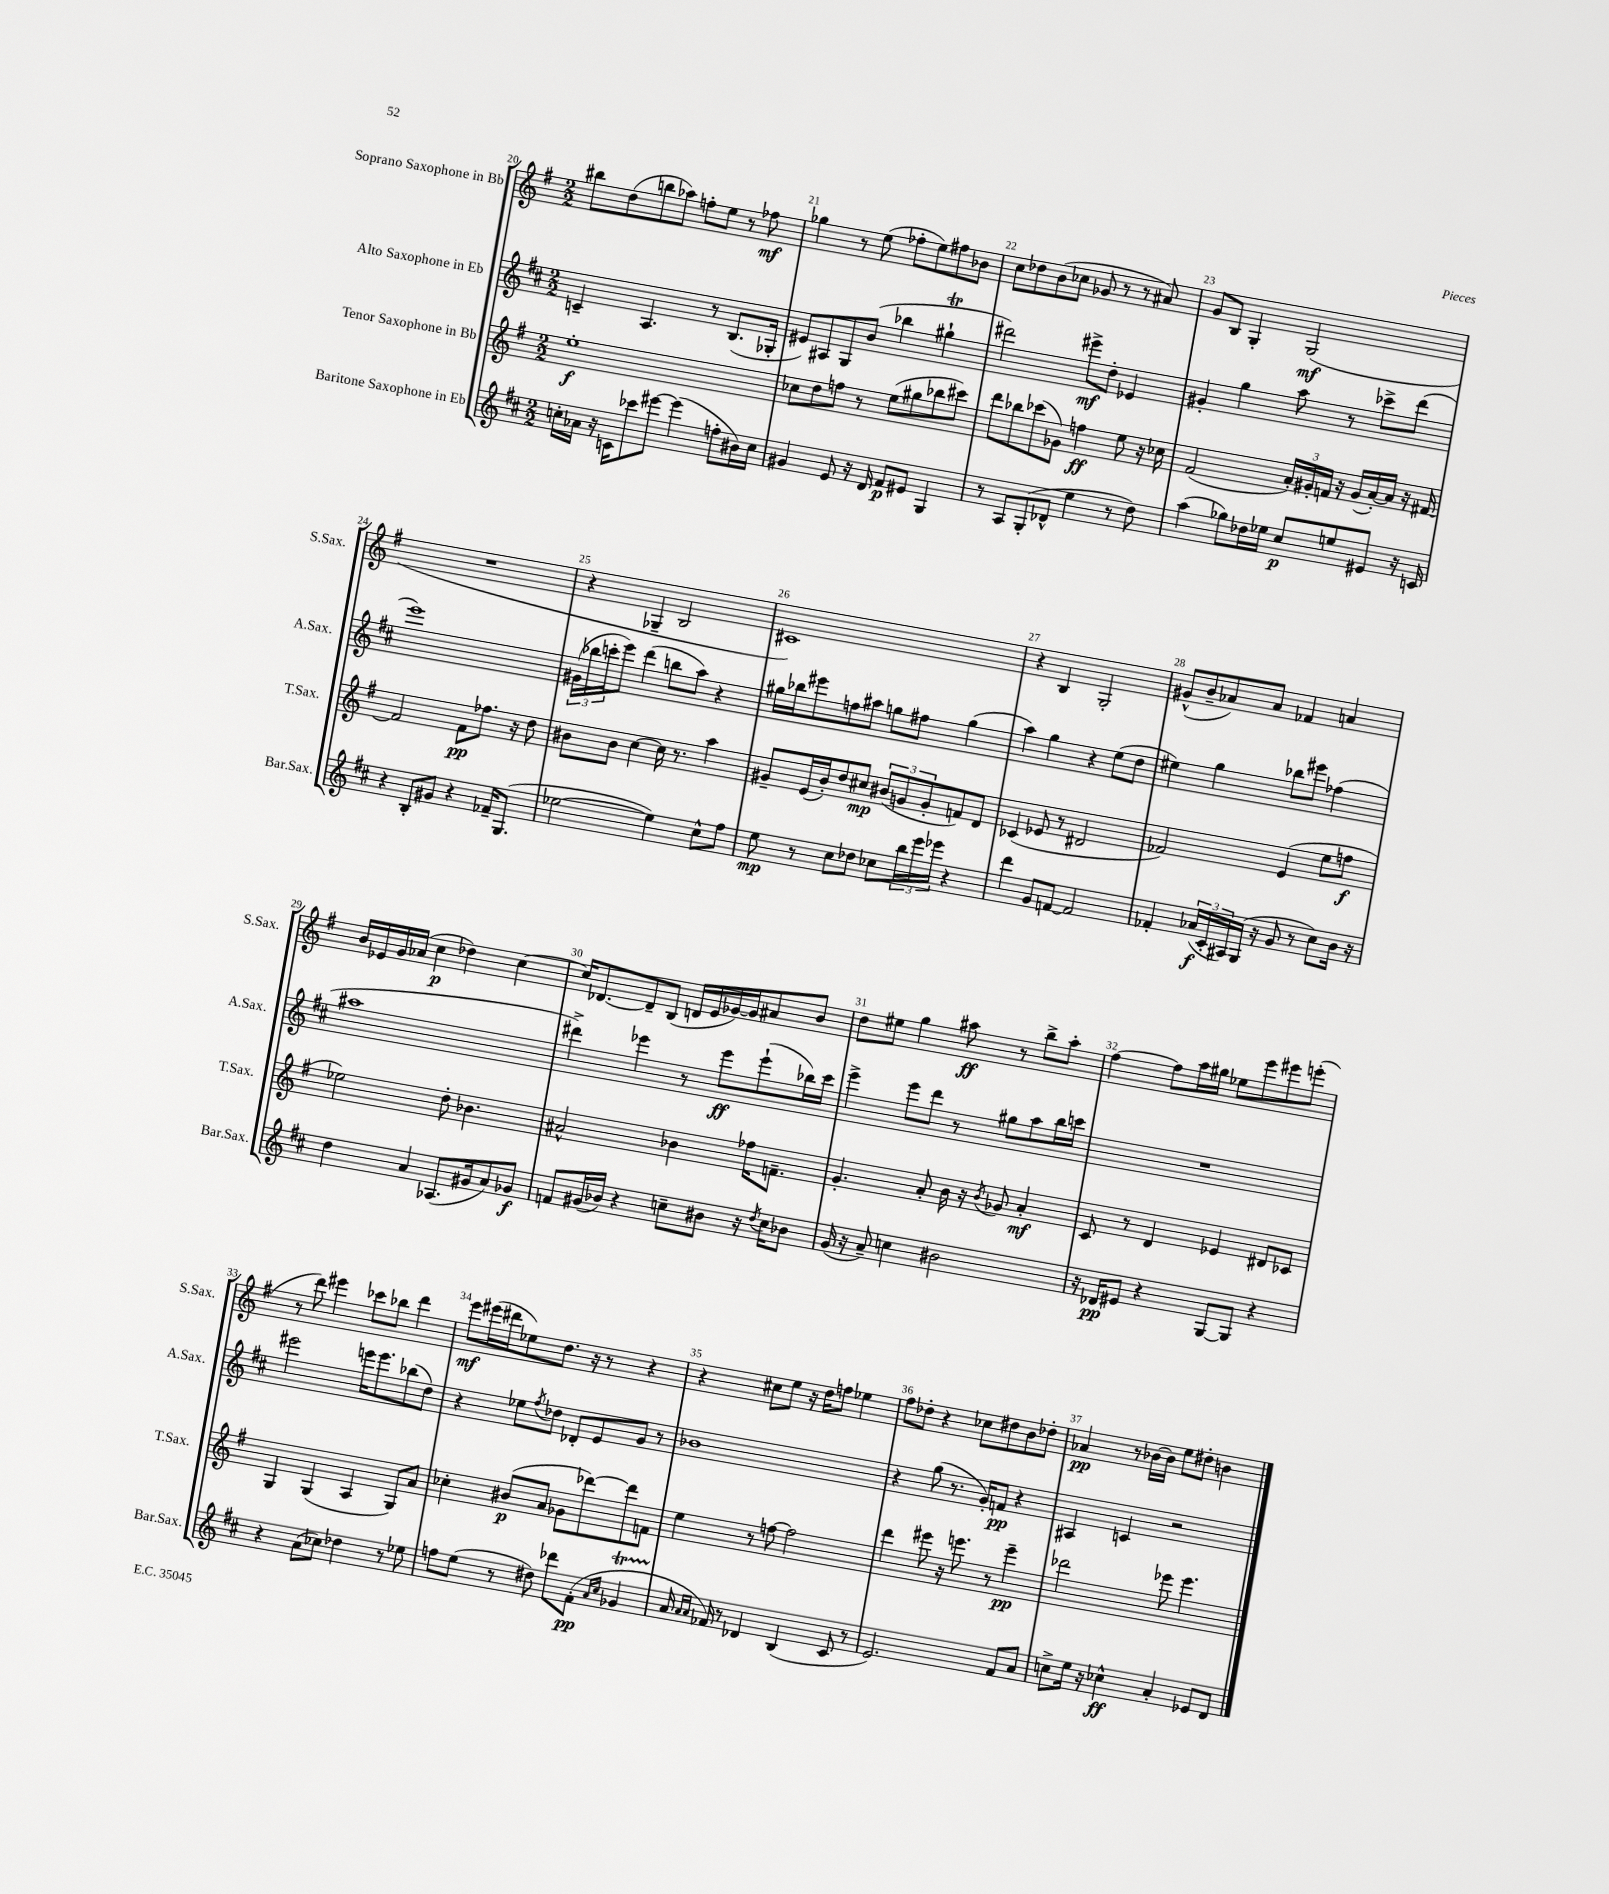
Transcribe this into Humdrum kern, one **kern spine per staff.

**kern	**kern	**kern	**kern
*staff4	*staff3	*staff2	*staff1
*clefG2	*clefG2	*clefG2	*clefG2
*k[f#c#]	*k[f#]	*k[f#c#]	*k[f#]
*M2/2	*M2/2	*M2/2	*M2/2
16cc'\LL	1ee'	4c~/	8bb#\L
16a-\JJ	.	.	.
16r	.	.	(8dd\
16c\LK	.	.	.
8ccc-\	.	4.A/	8bb\
[8eee#\J	.	.	8aa-\J)
(4eee#\]	.	.	8ff'\L
.	.	8r	8ee\J
8ff'\L	.	(8.B/L	8r
16b#\L)	.	.	8ff-\
16cc\JJ	.	16G-'/Jk	.
=	=	=	=
4g#/	8cc-\L	8e#/L)	4gg-\
.	8dd\	8A#/	.
8e/	8ff\J	8G/	8r
16r	8r	(8b/J	(8ee\
16d/	.	.	.
8f#/L	(8ee\L	4bb-\	8ff-'\L
8e#/J	8gg#\	.	8ee\)
4G/	8bb-\	4gg#`\	8ff#\
.	8ccc#\J)	.	8b-\J
=	=	=	=
8r	8ddd\L	2ddd#\)	8cc\L
8A/L	8bb-\	.	8dd-\
(8G'/	(8ccc-\	.	(8b\
8d-^^/J	8g-\J)	.	8cc-\J
4ee\	4ff\	8eee#^\L	8g-/
.	.	8dd'\J	8r
8r	8ee\	4e-/	8r
8dd\)	16r	.	8a#/)
.	16cc-\	.	.
=	=	=	=
(4aa\	(2f#/	4g#'/	8g/L
.	.	.	8B/J
8gg-\L)	.	4gg\	4G'/
16dd-\L	.	.	.
16ee-\JJ	.	.	.
8cc#/L	24a'/LL)	8aa\	(2G/
.	24g#'/	.	.
.	24f/JJ	.	.
8ee/	16r	8r	.
.	(16g#/LL	.	.
8e#/J	[16a'/)	8ccc-^\L	.
.	16a/]JJ	.	.
16r	16r	(8ddd\J	.
16c/	[16f#/	.	.
=	=	=	=
4r	2f#/]	1eee)	1r
8B'/L	.	.	.
8g#/J	.	.	.
4r	8f#\L	.	.
.	8.ff-\J	.	.
16f-~/LK	.	.	.
(8.G/J	16r	.	.
.	8dd\	.	.
=	=	=	=
[2ee-\	8b#\L	(24g#\LL	4r
.	.	24bb-\	.
.	.	24ccc'\J	.
.	8b#\J	8eee\J)	.
.	[4cc\	(4ddd\	4G-~/
4ee-\])	16cc\]	8bb\L	2B/
.	8.r	.	.
.	.	8aa\J)	.
8cc#^^\L	4aa\	4r	.
8ff#\J	.	.	.
=	=	=	=
8ee\	8g#~/L	16gg#\LL	1c#)
.	.	16bb-\J	.
8r	(16e/L	8eee#\	.
.	16b'/J)	.	.
8cc#\L	8dd/	8ff\	.
8dd-\J	8cc#/J	8aa#\J	.
8cc-\L	(12b#/L	8gg\L	.
.	12g/	.	.
24bb\L	.	8ff#\J	.
24eee\	12g'/	.	.
24eee-\JJ	.	.	.
4r	8f/)	(4gg\	.
.	8d/J	.	.
=	=	=	=
4ddd\	(4c-/	4aa\)	4r
8g/L	8e-/	4gg\	4B/
[8f/J	8r	.	.
2f/]	2d#/	4r	2G'/
.	.	(8ee\L	.
.	.	8dd\J	.
=	=	=	=
4f-'/	2f-/)	4ee#\)	(8g#^^/L
.	.	.	8b~/
(24a-/LL	.	4gg\	8a-/)
24c#'/	.	.	.
24A#/)	.	.	.
(16G/JJ	.	.	8a-/J
16r	.	.	.
8g/	(4e/	8bb-\L	4f-/
8r	.	8eee#\J	.
8cc#\L)	8ee\L	(4ff-\	4a/
16b\Jk	8ff\J	.	.
16r	.	.	.
=	=	=	=
4dd\	2ee-\)	1aa#	16b/LL
.	.	.	16e-/
.	.	.	16g/
.	.	.	(16a-/JJ
4a/	.	.	4cc\
(8.A-/L	8dd'\	.	4dd-\)
.	4.b-\	.	.
16g#/k	.	.	.
8a/)	.	.	[4cc\
8g-/J	.	.	.
=	=	=	=
8f/L	2a#^^/	4ddd#^\)	16cc/]LK
.	.	.	[8.d-/
(16g#/L	.	.	.
16b-/JJ)	.	.	.
4r	.	4eee-\	8d-~/]
.	.	.	(8B/J
8cc~\L	4b-\	8r	16d/LL
.	.	.	16e/
8b#\J	.	8eee-\L	[16g-/)
.	.	.	16g-/]J
16r	16ff-\LK	(8eee-`\	8a#/
8qdd/	.	.	.
16cc\LK	8.f~\J	.	.
8b-\J	.	16bb-\L)	8b/J
.	.	16ccc#\JJ	.
=	=	=	=
(16g/	4.g'/	4eee^\	8dd\L
16r	.	.	.
8a~/)	.	.	8ee#\J
4cc\	.	8eee\L	4gg\
.	8a'/	8ddd\J	.
2b#\	16b\	8r	8aa#\
.	16r	.	.
.	8qb/	.	.
.	8g-/	8gg#\L	8r
.	4a'/	8aa\	8bb^\L
.	.	16bb\L	8aa#'\J
.	.	16ccc\JJ	.
=	=	=	=
16r	8c/	1r	[4ff#\
16d-/LK	.	.	.
8e#/J	8r	.	.
4r	4d/	.	8ff#\]L
.	.	.	16aa\L
.	.	.	16gg#\JJ
[8G/L	4e-/	.	8ee-\L
8G/]J	.	.	8eee\
4r	8d#/L	.	8eee#\
.	8c-/J	.	(8eee'\J
=	=	=	=
4r	4G/	2eee#\	8r
.	.	.	8ddd\)
(8a\L	(4G/	.	4eee#\
8cc-\J)	.	.	.
4dd-\	4A/	16eee\LK	8ccc-\L
.	.	8.eee\	.
.	.	.	8bb-\J
8r	8G/L)	(8bb-\	4ddd\
8ee-\	8a/J	8dd\J)	.
=	=	=	=
8ff\L	4cc-'\	4r	8eee\L
(8ee\J	.	.	(16eee#\L
.	.	.	16ddd#\J
8r	(8b#/L	8ee-\L	8ee-\)
.	.	8qff#/	.
8dd#\)	8a/J	8dd-\J	8.dd\J
8ddd-\L	8g-\L	8d-'/L	.
.	.	.	16r
(8f#'\J	[8ddd-\)	8e/	8r
16qqa/LL	.	.	.
16qqcc#/JJ	.	.	.
4g-/	8ddd-\]	8g/J	4r
.	8f\J	8r	.
=	=	=	=
16a/	4ee\	1b-	4r
16qqa/LL	.	.	.
16qqa/JJ	.	.	.
16f-/)	.	.	.
8r	.	.	.
4d-/	8r	.	8cc#\L
.	[8ff\	.	8ee\J
(4B/	2ff\]	.	16r
.	.	.	16dd\LK
.	.	.	8ff\J
8c#/	.	.	4ee-\
8r	.	.	.
=	=	=	=
2.e/)	4ddd\	4r	8ff#\L
.	.	.	8dd-'\J
.	8eee#\	(8gg\	4r
.	16r	8.r	.
.	8.eee\	.	.
.	.	.	8cc-\L
.	.	16g'/LK)	.
.	8r	8f/J	8dd#\
8f#/L	4eee~\	4r	8b\
8a/J	.	.	8dd-'\J
=	=	=	=
8cc^\L	2ddd-\	4A#/	4a-/
16ee\Jk	.	.	.
16r	.	.	.
4cc-^^\	.	4c/	8r
.	.	.	[16b-\LL
.	.	.	16b-\]JJ
4a'/	8eee-\	2r	8ee\L
.	4.eee-\	.	8dd#'\J
8e-/L	.	.	4b\
8d/J	.	.	.
==	==	==	==
*-	*-	*-	*-
